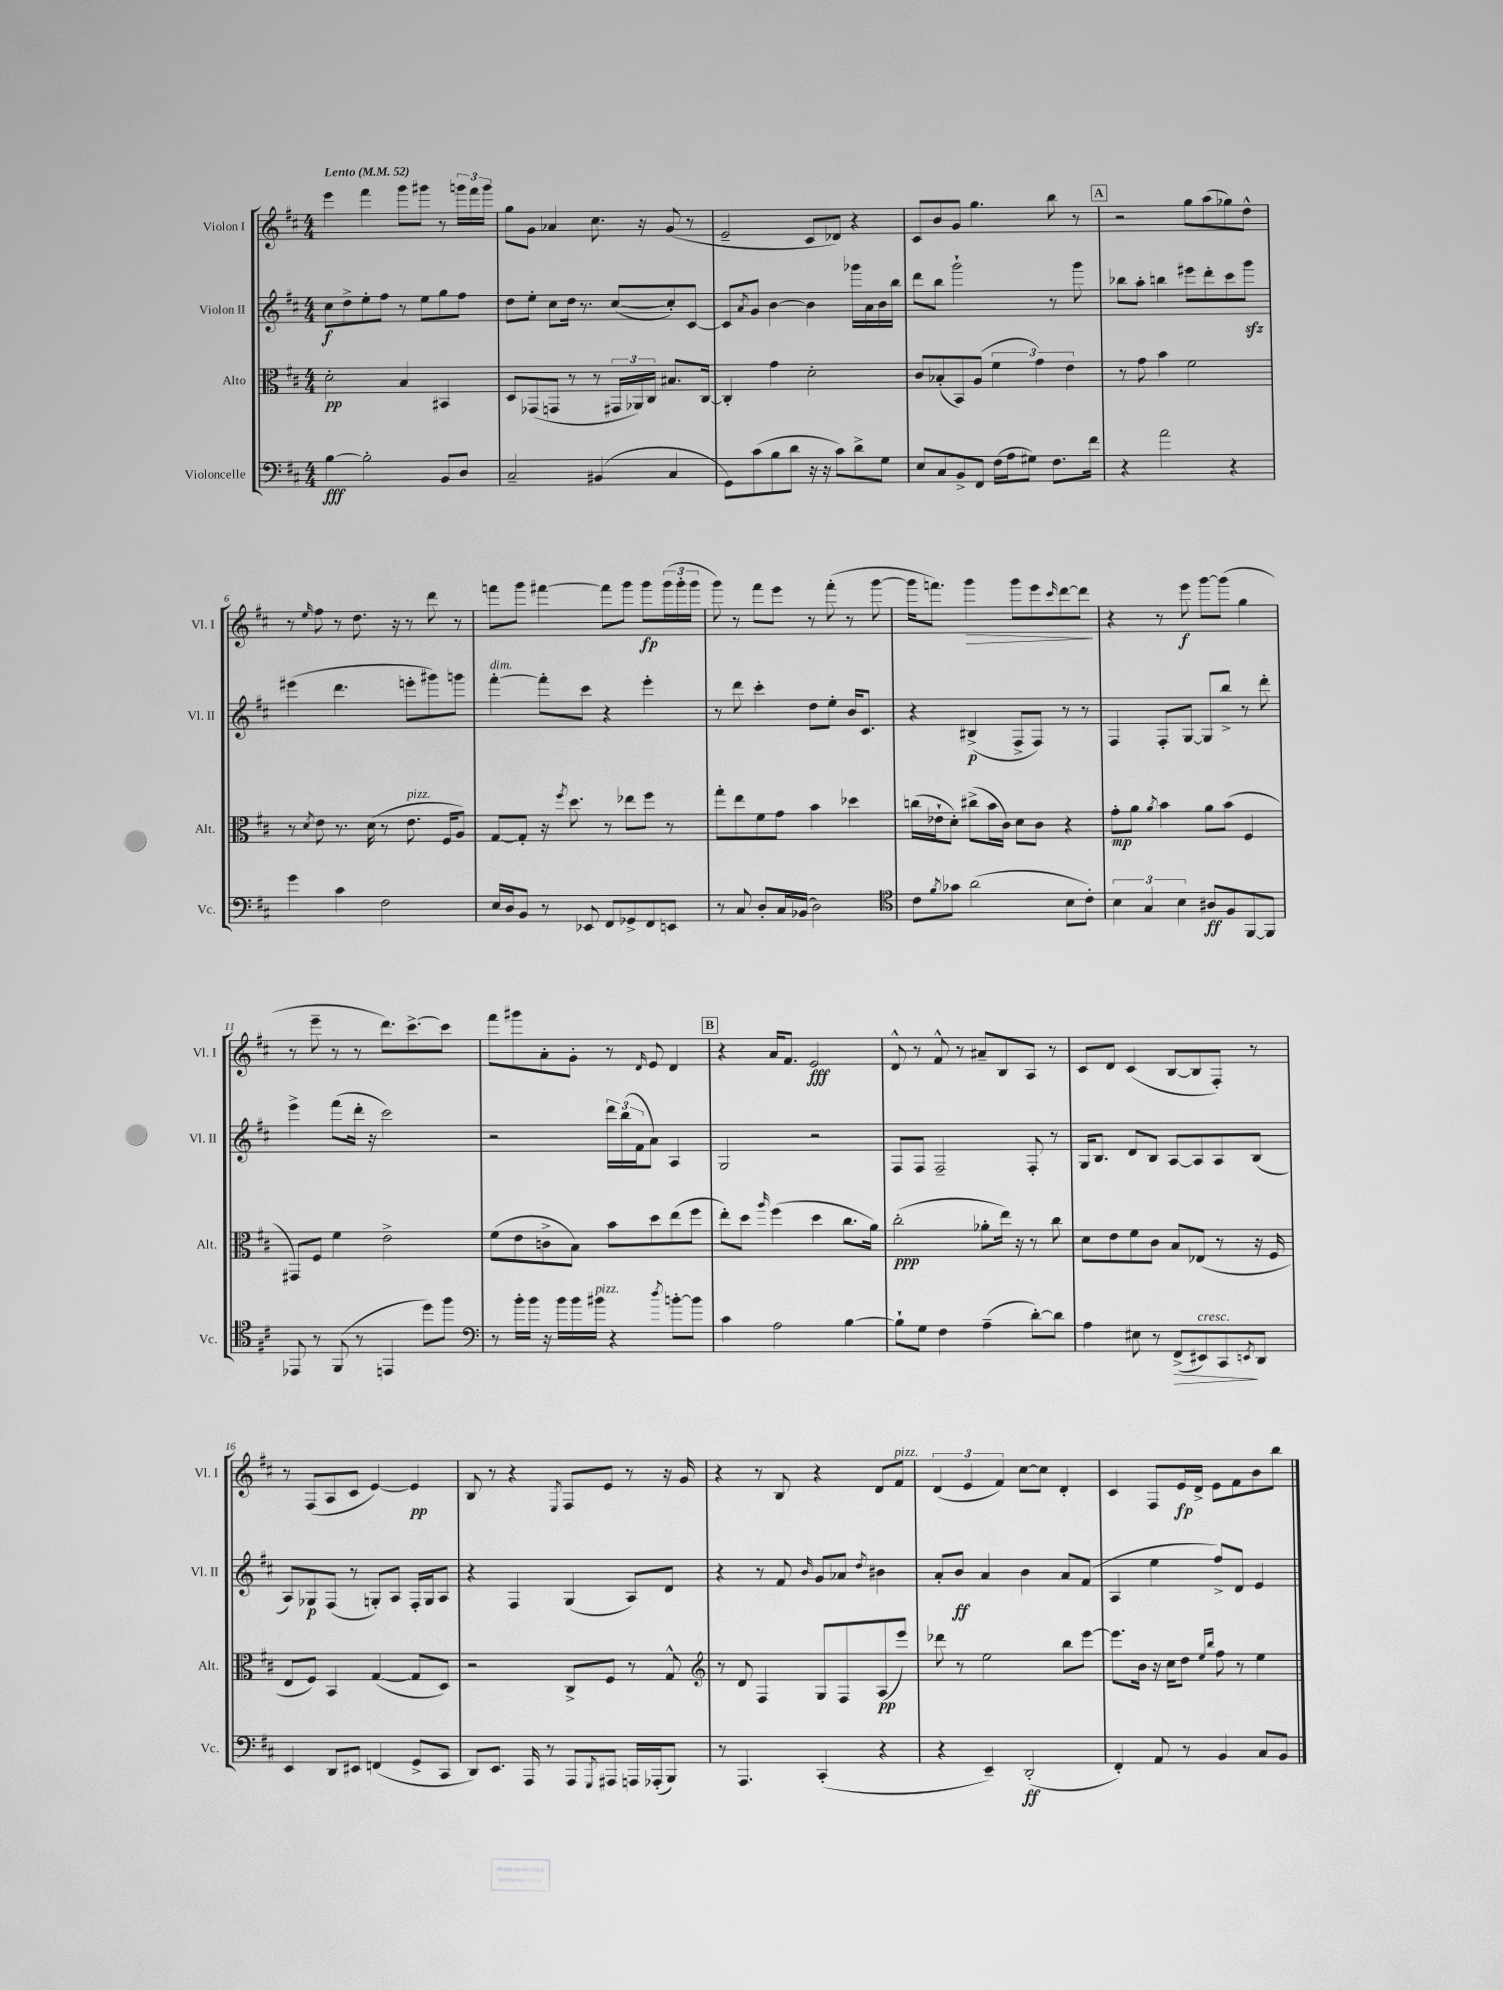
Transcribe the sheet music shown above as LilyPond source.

<<
\new StaffGroup <<
\new Staff = "s0" \with { instrumentName = "Violon I" shortInstrumentName = "Vl. I" } {
    \clef treble \key d \major \numericTimeSignature \time 4/4 \tempo "Lento" 4 = 52
    e'''4 fis'''4 g'''8 gis'''8 r8 \tuplet 3/2 { g'''16 fis'''16 g'''16 } |
    g''8 g'8 aes'4 cis''8. r16 g'8( r8 |
    e'2-- cis'8 des'8) r4 |
    cis'8 b'8 g'8 g''4. b''8 r8 |
    \mark \markup { \box "A" } r2 g''8 a''8( ges''8) d''8-^ |
    r8 \grace { e''16 } fis''8 r8 d''8. r16 r8 d'''8 r8 |
    f'''8 g'''8 fis'''4~ fis'''8 g'''8 g'''8\fp \tuplet 3/2 { g'''16( g'''16-. g'''16 } |
    g'''8) r8 fis'''8 e'''8 r8 fis'''8-.( r8 g'''8~ |
    g'''16 f'''8.) g'''4\> g'''8 e'''8 \grace { cis'''16 } d'''8~ d'''8\! |
    r4 r8 e'''8\f g'''8~ g'''8( g''4 |
    r8 e'''8-- r8 r8 d'''8.) cis'''8.~-> cis'''8 |
    fis'''8 gis'''8 a'8-. g'8-. r8 \grace { d'16 } e'8 d'4 |
    \mark \markup { \box "B" } r4 a'16 fis'8. e'2\fff |
    d'8-^ r8 fis'8-^ r8 ais'8-- b8 a8 r8 |
    cis'8 d'8 cis'4( b8~ b8 fis8-.) r8 |
    r8 fis8( a8 cis'8 e'4~) e'4\pp |
    b8 r8 r4 \acciaccatura { e8 } fis8 e'8 r8 r16 g'16 |
    r4 r8 b8 r4 d'8 fis'8^\markup { \italic "pizz." } |
    \tuplet 3/2 { d'4( e'4 fis'4) } cis''8~ cis''8 d'4-. |
    cis'4 fis8 e'16\fp d'16-> e'8 fis'8 b'8 b''8 \bar "|." |
}
\new Staff = "s1" \with { instrumentName = "Violon II" shortInstrumentName = "Vl. II" } {
    \clef treble \key d \major \numericTimeSignature \time 4/4
    cis''8\f d''8-> e''8-. fis''8 r8 e''8 g''8 fis''8 |
    d''8 e''8-. cis''8 d''16 r8. cis''8~( cis''8-.) cis'8~ |
    cis'8 \acciaccatura { a'8 } g'8 b'4~ b'4 ges'''16 a'16 b'16 b''16 |
    d'''8 b''8 g'''2-! r8 g'''8 |
    \mark \markup { \box "A" } bes''8 a''8-. b''4 eis'''8 d'''8-. cis'''8 g'''8\sfz |
    eis'''4( d'''4. e'''8-. gis'''8) g'''8 |
    fis'''4~-.^\markup { \italic "dim." } fis'''8-. cis'''8 r4 e'''4-. |
    r8 d'''8 cis'''4-. d''8 e''8-. b'16 cis'8. |
    r4 bis4->\p( fis8-> fis8) r8 r8 |
    fis4 fis8-. g8~ g8 b''8-> r8 d'''8-. |
    e'''4-> fis'''8( d'''16-. r16 cis'''2) |
    r2 \tuplet 3/2 { d'''16 b''16( fis'16 } a'8) a4 |
    \mark \markup { \box "B" } g2 r2 |
    fis8 fis8 fis2-- fis8-. r8 |
    g16 b8. d'8 b8 a8~ a8 a8 b8( |
    a8) ges8\p fis8( r8 g8-.) a8 fis16-. g16 a8 |
    r4 fis4 g4( a8) d'8 |
    r4 r8 fis'8 \grace { b'16 } g'8 aes'8 \acciaccatura { d''8 } bis'4 |
    a'8-. b'8\ff a'4 b'4 a'8 fis'8( |
    a4 e''4 fis''8->) d'8 e'4 \bar "|." |
}
\new Staff = "s2" \with { instrumentName = "Alto" shortInstrumentName = "Alt." } {
    \clef alto \key d \major \numericTimeSignature \time 4/4
    d'2-.\pp b4 bis,4 |
    d8 ges,8( g,8 r8 r8 \tuplet 3/2 { gis,16 aes,16) cis16 } bis8. cis16~ |
    cis4-. g'4 d'2-. |
    cis'8 bes8-.( b,8) a8( \tuplet 3/2 { fis'4 g'4) e'4 } |
    \mark \markup { \box "A" } r8 g'8 b'4 fis'2 |
    r8 \acciaccatura { d'8 } e'8 r8. d'16( r8 e'8.^\markup { \italic "pizz." } fis16 a8) |
    g8~ g8-. r16 \acciaccatura { fis''8 } d''8. r8 ees''8 fis''8 r8 |
    g''8-. e''8 fis'8 g'8 b'4 des''4 |
    c''16( ees'16-! d'8-.) cis''8->( b'16 cis'16) d'8 cis'8 r4 |
    g'8-.\mp a'8 \acciaccatura { a'8 } b'4 a'8 b'8( fis4 |
    gis,8) fis8 fis'4 e'2-> |
    fis'8( e'8 c'8-> b8) b'8 d''8 e''8( fis''8 |
    \mark \markup { \box "B" } e''8-.) d''8 \grace { a''16 } fis''4( d''4 cis''8. a'16) |
    cis''2-.\ppp( aes'8-. e''16) r16 r8 cis''8 |
    d'8 e'8 fis'8 cis'8 b8 ees8( r8 r16 fis16 |
    e8 fis8) b,4 g4~( g8 d8) |
    r2 cis8-> fis8 r8 g8-^ |
    \clef treble r8 d'8 fis4 g8 fis8 a8\pp( e'''8) |
    des'''8 r8 e''2 b''8 e'''8~ |
    e'''8. b'16 r16 cis''16 d''8 \grace { e''16 b''16 } fis''8 r8 e''4 \bar "|." |
}
\new Staff = "s3" \with { instrumentName = "Violoncelle" shortInstrumentName = "Vc." } {
    \clef bass \key d \major \numericTimeSignature \time 4/4
    b4~\fff b2-. b,8 d8 |
    cis2-- bis,4( cis4 |
    g,8) cis'8( b8 d'8 r16 r16 cis'8) d'8-> g8 |
    e8 cis8 b,8-> fis,8 fis16( a16 gis8) fis8. fis'16 |
    \mark \markup { \box "A" } r4 a'2 r4 |
    g'4 cis'4 fis2 |
    e16 d16 b,8 r8 ees,8 fis,8 ges,8-> fis,8 e,8 |
    r8 cis8 d8-. cis16 bes,16( d2) |
    \clef tenor cis'8 \acciaccatura { fis'8 } ges'8 a'2( b8 cis'8-.) |
    \tuplet 3/2 { b4 g4 b4 } ais8\ff fis8 fis,8~ fis,8 |
    ees,8 r8 fis,8( r8 e,4 d''8) fis''8 |
    \clef bass r8 b'16-. b'16 r16 b'16 b'16 bis'16^\markup { \italic "pizz." } r4 \acciaccatura { d''8 } b'8~-. b'8 |
    \mark \markup { \box "B" } cis'4 a2 b4~ |
    b8-! g8 fis4 a4--( d'8~-.) d'8 |
    a4 eis8 r8 fis,8->\>( eis,8^\markup { \italic "cresc." }) cis,8\! \acciaccatura { e,8 } d,8 |
    e,4 d,8 eis,8 f,4( g,8-> cis,8 |
    d,8) e,8. a,,16 r8 a,,8 \acciaccatura { g,,8 } ais,,8 a,,16 aes,,16-.( b,,8) |
    r8 a,,4. cis,4-.( r4 |
    r4 e,4--) d,2-.\ff( |
    fis,4-.) a,8 r8 b,4 cis8 b,8 \bar "|." |
}
>>
>>
